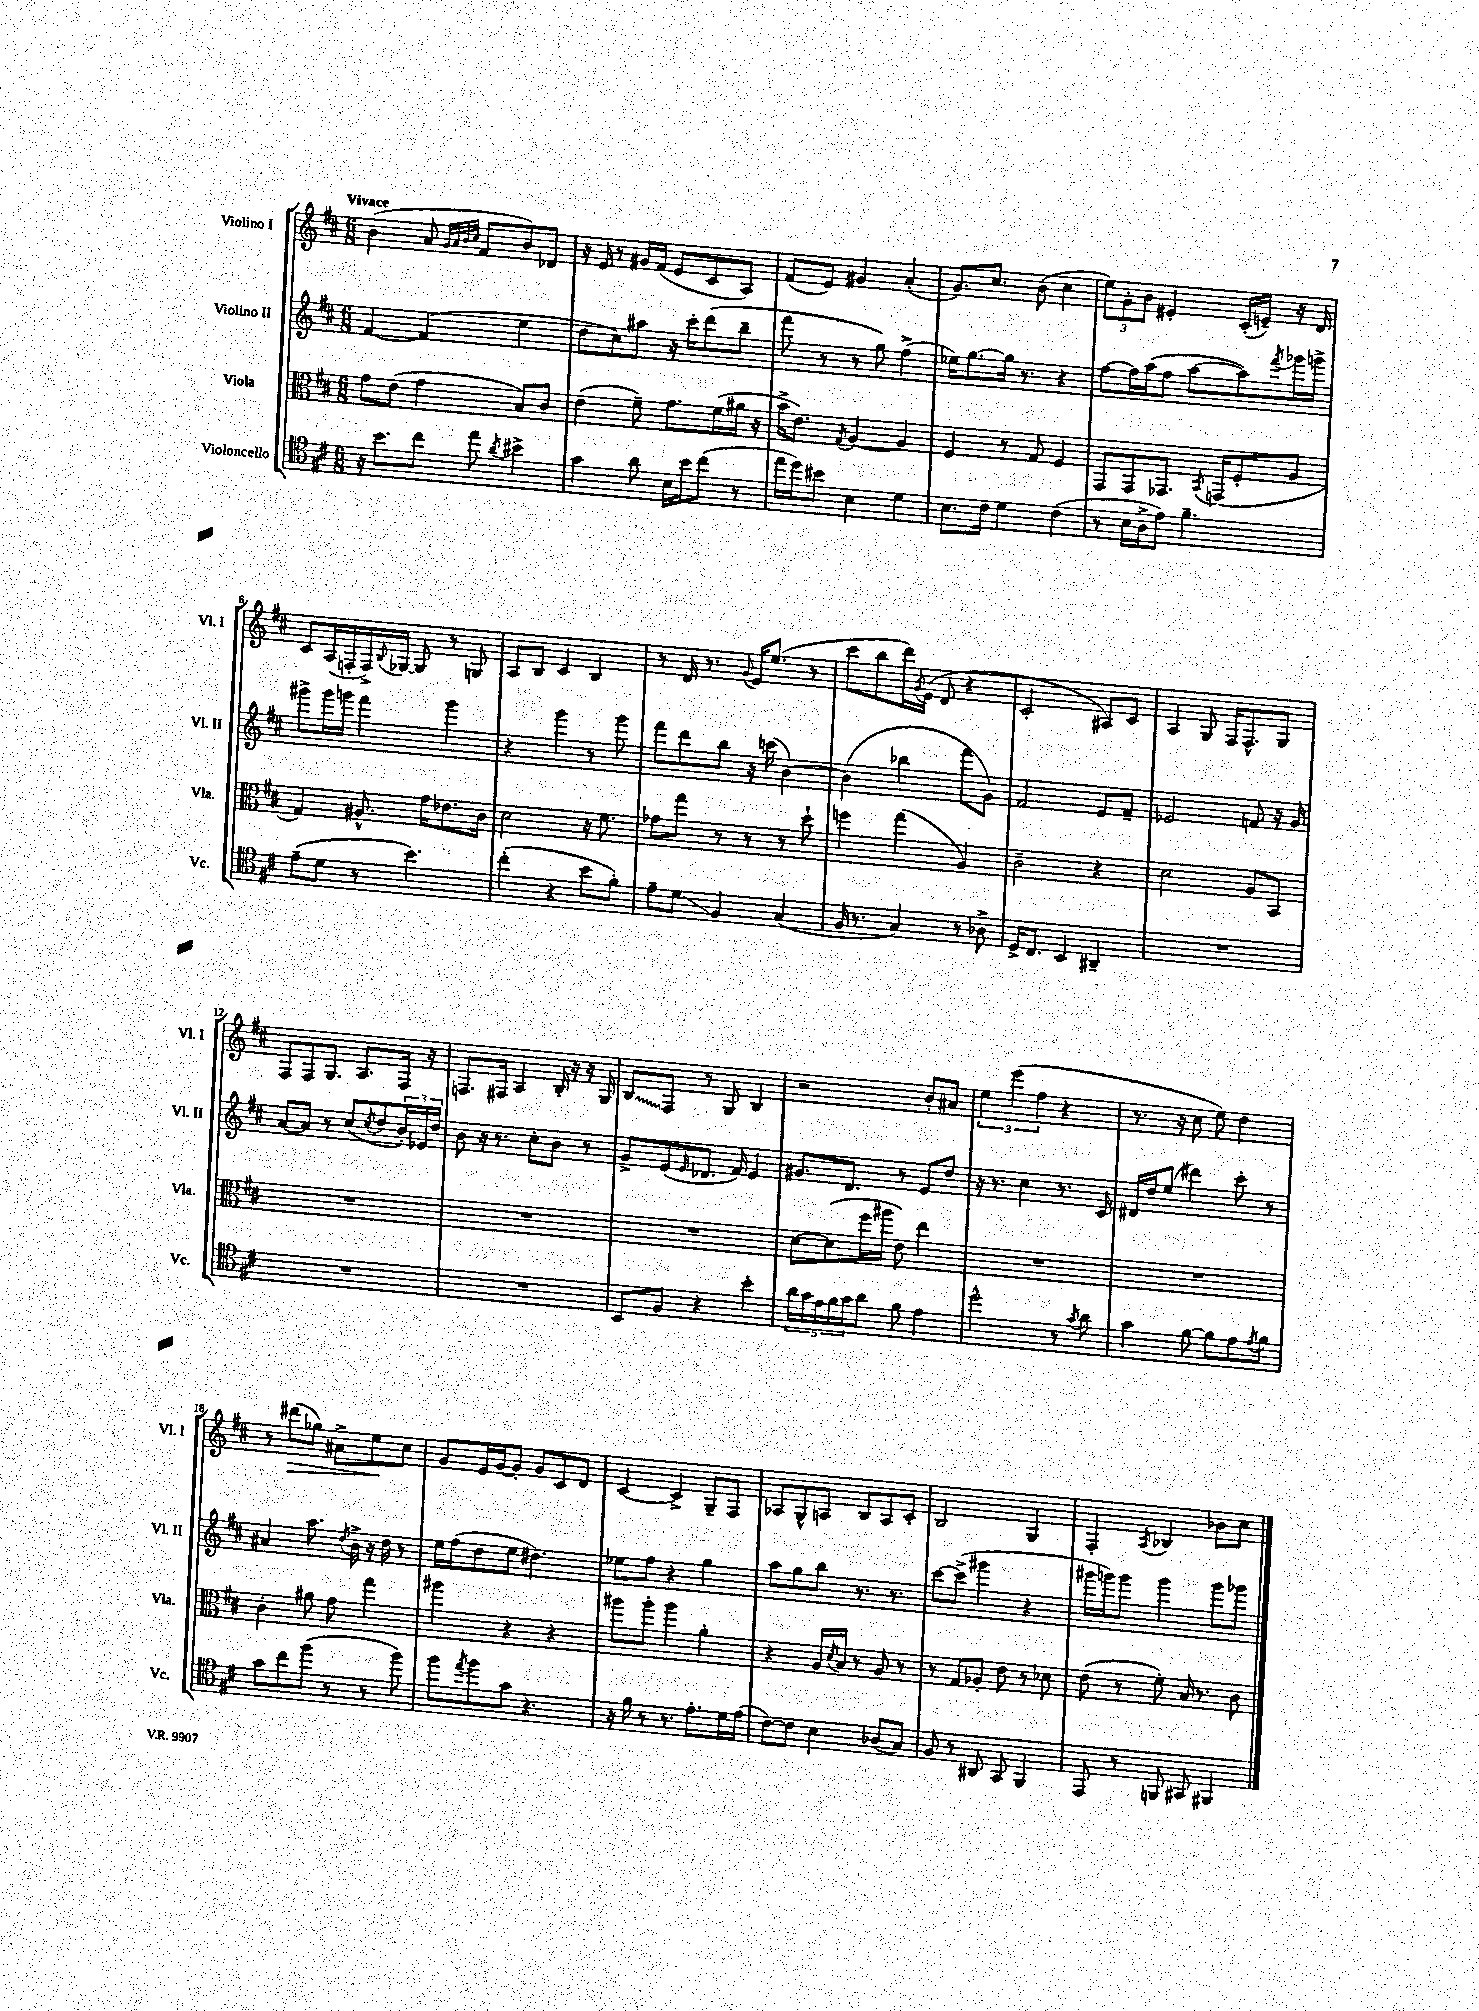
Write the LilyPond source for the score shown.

<<
\new StaffGroup <<
\new Staff = "s0" \with { instrumentName = "Violino I" shortInstrumentName = "Vl. I" } {
    \clef treble \key d \major \numericTimeSignature \time 6/8 \tempo "Vivace"
    b'4( a'8 \grace { g'32 a'32 b'32 cis''32 } fis'8 b'8) des'8 |
    r16 e'16 r8 gis'16 fis'16( e'8 cis'8 a8) |
    fis'8( e'8) gis'4 a'4-.( |
    g'8.) cis''8. b'8( cis''4 |
    \tuplet 3/2 { e''8) g'8-. b'8 } eis'4-. cis'16-.( e'16--) r16 d'16 |
    cis'8 a16( f16-. f16->) \appoggiatura { b8 } ges16~ ges8 r8 g8 |
    a8 b8 cis'4 b4 |
    r8 d'16 r8. \appoggiatura { g'8 } e'16 e''8.( r8 |
    cis'''8 b''8 d'''16) \acciaccatura { g'8 } e'16( d'8 r4 |
    cis'2-. ais8) cis'8 |
    a4 g8 fis16 fis8.-^ g8 |
    fis8 fis8 g8. a8. fis16 r16 |
    f8. fis16 a4 b16-. r16 r16 g16 |
    \once \override Glissando.style = #'zigzag b8\glissando fis8 r8 g8 b4 |
    r2 b'8-. ais'8 |
    \tuplet 3/2 { e''4 e'''4( fis''4 } r4 |
    r8. r16 cis''8 e''8) d''4 |
    r8 dis'''8\>( ges''8) ais'8-> e''8\! cis''8 |
    g'8 e'16 g'16~ g'8-. g'8 cis'8 d'8 |
    cis'4~ cis'4-> g8-- fis8 |
    aes8 g8-^ a8 b8 a8 cis'8-. |
    b2 g4 |
    fis4-. \acciaccatura { a8 } bes4 bes'8 cis''8 \bar "|." |
}
\new Staff = "s1" \with { instrumentName = "Violino II" shortInstrumentName = "Vl. II" } {
    \clef treble \key d \major \numericTimeSignature \time 6/8
    fis'4~ fis'4( e''4 |
    d''8 cis''8) ais''8 r16 cis'''16-. d'''8( b''8-- |
    fis'''8 r8 r8 g''8) fis''4->( |
    ees''16) g''8.~ g''16 r8. r4 |
    fis''8~ fis''16 a''16( fis''8 a''8~ a''8) \acciaccatura { fis'''8 } ges'''16 g'''16-> |
    gis'''8-> gis'''16 g'''16 fis'''4 g'''4 |
    r4 g'''4 r8 g'''8 |
    fis'''8 d'''8 b''8 r16 c'''16( b'4~) |
    b'4( bes''4 fis'''8 g'8) |
    fis'2 e'8 fis'8-- |
    ees'2 f'8 r16 g'16 |
    a'8~ a'8 r8 cis''8( \acciaccatura { cis''8 } d''8 \tuplet 3/2 { b'16-.) ees'16 d''16 } |
    b'8 r16 r8. cis''8-. b'8 r8 |
    g'8-> e'8( \grace { e'16 } des'8. fis'16) e'4 |
    gis'8. d'8. r8 e'8 d''8 |
    r16 r8. cis''4 r8. cis'16 |
    dis'16 d''16 e''8( dis'''4) cis'''8-. r8 |
    ais'4 a''8. \acciaccatura { d''8 } b'16-> r16 d''16 r8 |
    e''16 fis''16( d''8 e''8 dis''4.) |
    ees''8 fis''8 r4 g''4 |
    a''8 g''8 b''8 r8. r8. |
    cis'''8~ cis'''8->( gis'''4 r4 |
    gis'''16 g'''16) g'''8 g'''4 g'''8 ges'''8 \bar "|." |
}
\new Staff = "s2" \with { instrumentName = "Viola" shortInstrumentName = "Vla." } {
    \clef alto \key d \major \numericTimeSignature \time 6/8
    g'8 e'8( g'4 b8) cis'8 |
    e'4( fis'8--) g'8. fis'16( ais'16 r16 |
    b'16-> e'8.) \acciaccatura { g8 } a4~ a4 |
    fis4 r8 g8 fis4 |
    g,8 g,8 ges,8. \acciaccatura { b,8 } g,16( fis8-. a8 |
    g4) ais8.-^ g'16 ees'8. cis'16 |
    d'2 r16 fis'8. |
    ges'8 g''8 r8 r8 r8 d''8-! |
    f''4 g''4( a4) |
    cis'2-- r4 |
    d'2 a8 b,8 |
    R2. |
    R2. |
    R2. |
    d'8~ d'8( fis''16 ais''16 e'8) e''4 |
    R2. |
    R2. |
    cis'4-. ais'8 g'8 g''4 |
    ais''4 r4 r4 |
    ais''8 ais''8-. ais''4 a'4-. |
    r4 a16 \acciaccatura { d'8 } b16 r8 a8 r8 |
    r8 g8 aes8-. e'8 r8 des'8 |
    e'8( r8 fis'8-.) b16 r8. cis'8 \bar "|." |
}
\new Staff = "s3" \with { instrumentName = "Violoncello" shortInstrumentName = "Vc." } {
    \clef tenor \key d \major \numericTimeSignature \time 6/8
    r16 b'8. cis''8 e''8 \acciaccatura { a'8 } bis'4-> |
    g'4 a'8 b16 b'16 cis''8( r8 |
    e''16 d''16) bis'8 b4 d'4 |
    b8. cis'16 d'4 cis'4( |
    r8 b16 a16-> e'8) fis'4.-- |
    e'8--( d'8 r8 b'4.) |
    cis''4-.( r4 b'8 fis'8-.) |
    e'8-- d'8\glissando fis4 g4( |
    fis16 r8. g4) r8 aes8-> |
    d16-> cis8. b,4 ais,4-- |
    R2. |
    R2. |
    R2. |
    b,8 fis8 r4 b'4-. |
    \tuplet 5/4 { a'16 g'16 e'16 fis'16 g'16 } a'8 fis'8 e'4 |
    d''2-^ r8 \acciaccatura { g'8 } a'8 |
    g'4 fis'8~ fis'8 e'8 \acciaccatura { e'8 } fis'8 |
    g'8 cis''8 fis''8( r8 r8 fis''8) |
    fis''8 \acciaccatura { e''8 } fis''8 g'8 r4. |
    r16 fis'16 r8 r8. e'8.-. d'16 e'16( |
    cis'8~) cis'8 b4 aes8( g8) |
    fis8 r8 ais,8 g,8 fis,4 |
    e,8 r8 f,8 gis,8 fis,4 \bar "|." |
}
>>
>>
